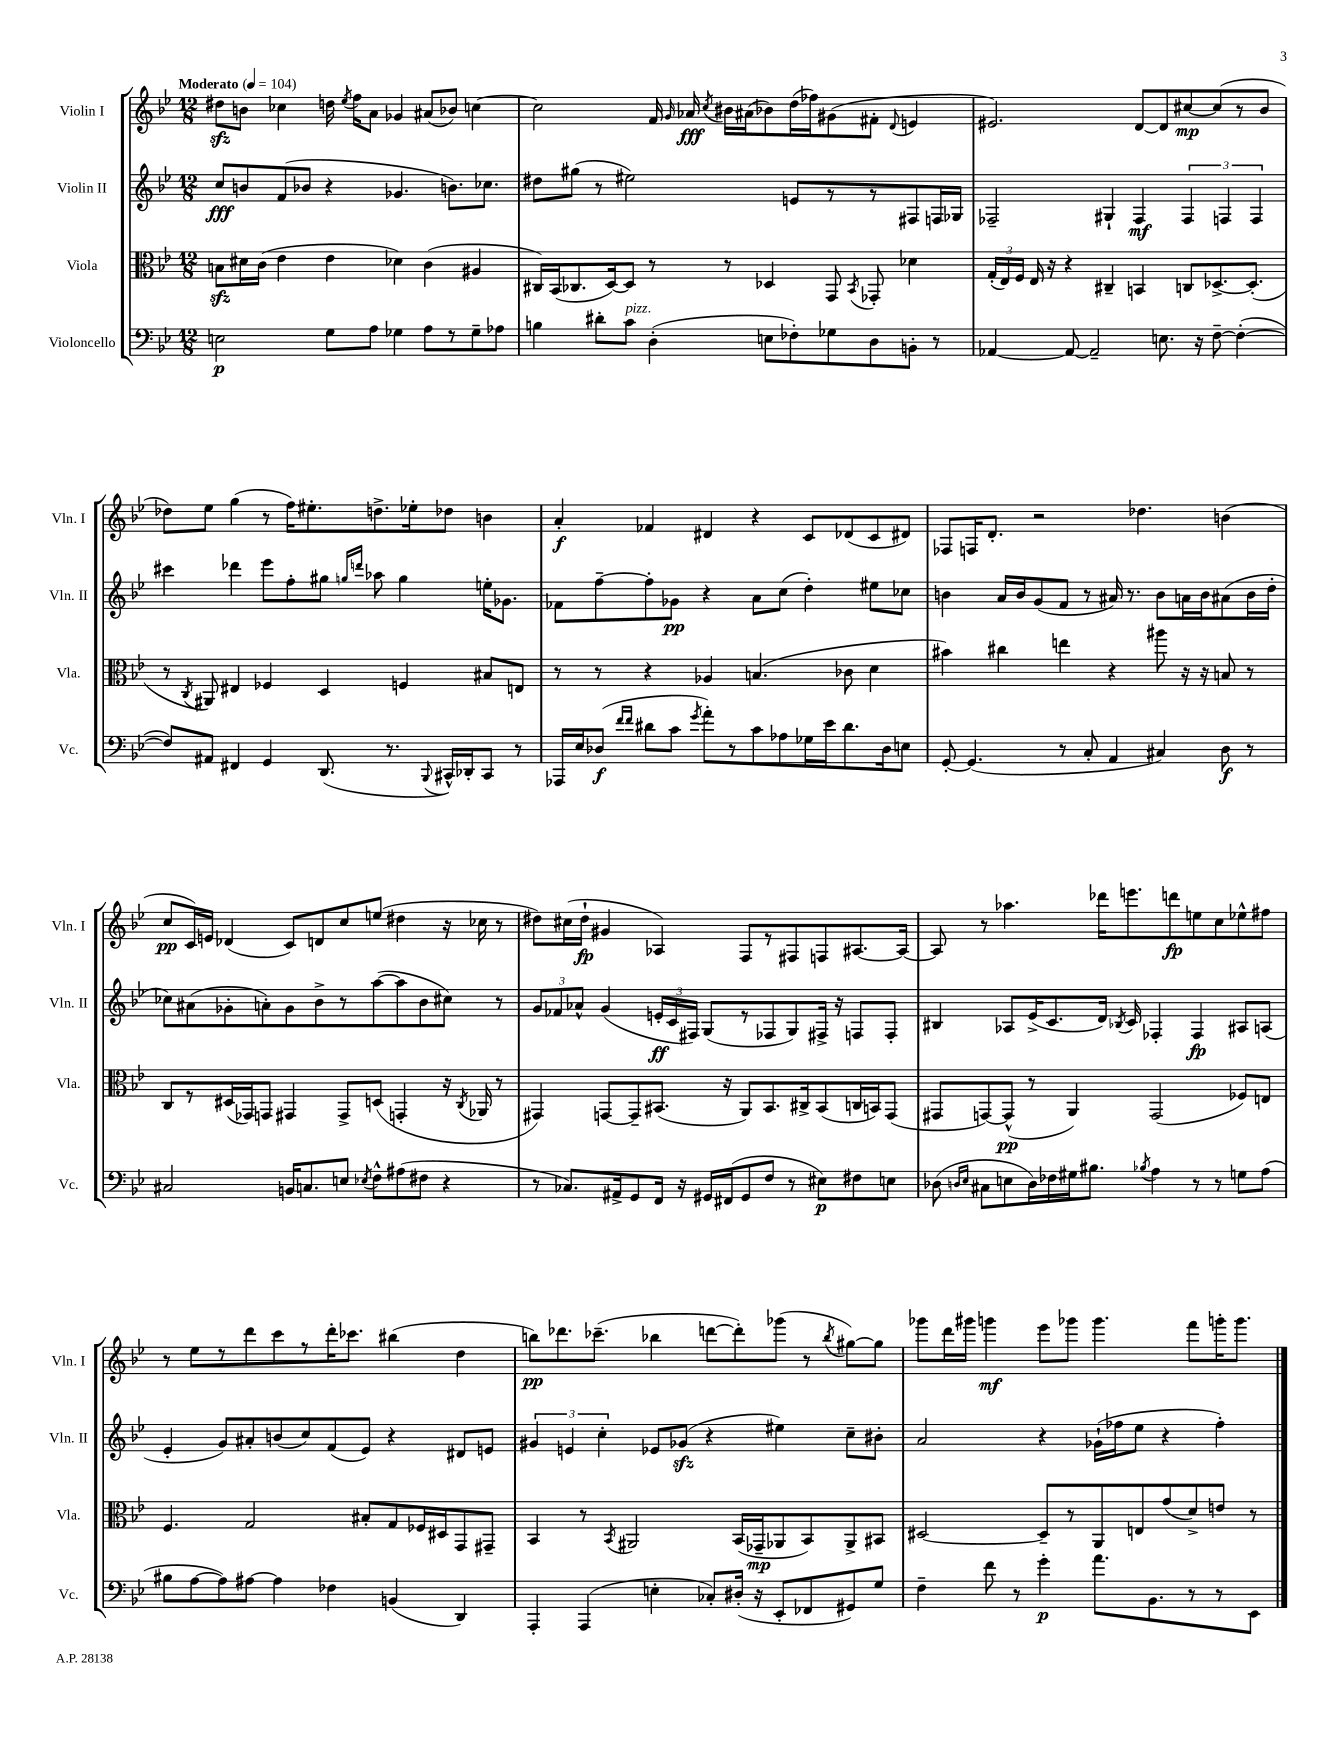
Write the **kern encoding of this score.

**kern	**kern	**kern	**kern
*staff4	*staff3	*staff2	*staff1
*clefF4	*clefC3	*clefG2	*clefG2
*k[b-e-]	*k[b-e-]	*k[b-e-]	*k[b-e-]
*M12/8	*M12/8	*M12/8	*M12/8
*MM104	*MM104	*MM104	*MM104
2E\	8B\L	8cc/L	8dd#\L
.	16d#\L	8b/	8b\J
.	(16c\JJ	.	.
.	4e-\	(8f/	4cc-\
.	.	8b-/J	.
8G\L	4e-\	4r	16dd\
.	.	.	8qee-/
.	.	.	16ff\LK
8A\J	.	.	8a\J
4G-\	4d-\)	4.g-/	4g-/
8A\L	(4c\	.	(8a#/L
8r	.	8.b\L)	8b-/J)
8G-~\	4A#/	.	[4cc\
.	.	8.cc-\J	.
8A-\J	.	.	.
=	=	=	=
4B\	16C#/LL)	8dd#\L	2cc\]
.	(16BB-/J	.	.
.	8.C-/	(8gg#\J	.
8d#'\L	.	8r	.
.	[16D/k)	.	.
8c\J	8D/]J	2ee#\)	.
(4D'\	8r	.	16f/
.	.	.	16qqg/
.	.	.	16a-/
.	.	.	8qcc/
.	8r	.	16b#\LL
.	.	.	(16a#\J
8E\L	4D-/	.	8b-\)
8F-'\)	.	8e/L	(16dd\L
.	.	.	16ff-\J)
8G-\	8GG/	8r	(8g#\
.	8qBB-/	.	.
8D\	8GG-'/	8r	8f#'\J
.	.	.	8qqd/
8BB'\J	4d-\	8F#/	4e/
8r	.	16F/L	.
.	.	16G-/JJ	.
=	=	=	=
[4AA-/	(24G'/LL	2F-~/	2.e#/)
.	24E-/)	.	.
.	24F/JJ	.	.
.	16E-/	.	.
.	16r	.	.
8AA-/_	4r	.	.
2AA-~/]	.	.	.
.	4C#~/	4G#`/	.
.	4BB/	4F-/	[8d/L
8.E\	.	.	8d/]
.	8C/L	6F-/	[8cc#/
16r	.	.	.
[8F~\	[8.D-^/	.	(8cc#/]
.	.	6F/	.
(4F'\_	.	.	8r
.	(8.D-'/]J	.	.
.	.	6F/	.
.	.	.	8b-/J
=	=	=	=
8F/]L)	8r	4ccc#\	8dd-\L)
.	8qC/	.	.
8AA#/J	8AA#/)	.	8ee-\J
4FF#/	4E#/	4ddd-\	(4gg\
4GG/	4F-/	8eee-\L	8r
.	.	8ff'\	16ff\LK)
.	.	.	8.ee#'\
(8.DD/	4D/	8gg#\J	.
.	.	16qqgg/LL	.
.	.	16qqddd/JJ	.
.	.	8aa-\	8.dd^\
8.r	.	.	.
.	4F/	4gg\	.
.	.	.	16ee-'\k
8qqBBB-/	.	.	.
16CC#^^/LL)	.	.	8dd-\J
16DD-'/J	.	.	.
8CC#/J	8B#/L	16ee'\LK	4b\
.	.	8.g-\J	.
8r	8E/J	.	.
=	=	=	=
16AAA-/LL	8r	8f-\L	4a'/
16E-/J	.	.	.
(8D-/J	8r	[8ff~\	.
16qqf/LL	.	.	.
16qqf/JJ	.	.	.
8d#\L	4r	8ff'\]	4f-/
8c\J	.	8g-\J	.
8qg/	.	.	.
8a'\L)	4A-/	4r	4d#/
8r	.	.	.
8c\	(4.B/	8a\L	4r
8A-\	.	(8cc\J	.
16G-\L	.	4dd'\)	8c/L
16e-\J	.	.	.
8.d#\	8c-\	.	(8d-/
.	4d\	8ee#\L	8c/
16D-\k	.	.	.
8E\J	.	8cc-\J	8d#/J)
=	=	=	=
[8GG'/	4b#\)	4b\	8F-/L
(4.GG/]	.	.	16F/K
.	.	.	8.d'/J
.	4cc#\	16a/LL	.
.	.	16b/J	.
.	.	(8g/	2r
8r	4ee\	8f/J	.
8C'/	.	8r	.
4AA/	4r	16a#/)	.
.	.	8.r	.
.	.	.	4.dd-\
4C#/)	8aa#\	8b\L	.
.	16r	16a\L	.
.	16r	16b\J	.
8D\	8B/	(8a#\	(4b\
8r	8r	16b\L	.
.	.	16dd'\JJ	.
=	=	=	=
2C#/	8C/L	8cc-\L)	8cc/L
.	8r	(8a#\	16c/L)
.	.	.	16e/JJ
.	(16D#/L	8g-'\	(4d-/
.	16GG-/J)	.	.
.	8GG/J	8a'\)	.
16BB/LK	4GG#/	8g-\	8c/L)
8.C/	.	.	.
.	.	8b-^\	8d/
8E/J	8GG#^/L	8r	8cc/
8qE-/	.	.	.
8F^^\L	(8D/J	([8aa\	(8ee/J
(8A#\	4GG'/	8aa\]	4dd#\
8F#\J	.	8b-\	.
4r	16r	8cc#\J)	16r
.	8qC/	.	.
.	16AA-/	.	16cc-\
.	8r	8r	8r
=	=	=	=
8r	4GG#/)	12g/L	8dd#\L)
.	.	12f-/	.
8.C-/L)	.	.	(16cc#\L
.	.	12a-^^/J	.
.	.	.	16dd#`\JJ
.	[8GG/L	(4g/	4g#/
16AA#^/k	.	.	.
8GG/	8GG~/]	.	.
16FF/Jk	(8.BB#/J	24e'/LL	4A-/)
.	.	24c/	.
16r	.	.	.
.	.	24F#/JJ)	.
16GG#/LL	.	(8G/L	.
(16FF#/J	16r	.	.
8GG#/	8AA/L)	8r	8F/L
8F/J	8.BB#/	8F-/	8r
8r	.	8G/)	8F#/
.	16C#^/k	.	.
8E#\L)	(8BB#/	16F#^/Jk	8F/
.	.	16r	.
8F#\	16C/L	8F/L	[8.A#/
.	16BB/J)	.	.
8E\J	(8GG/J	8F'/J	.
.	.	.	16A#/_Jk
=	=	=	=
(8D-\	8GG#/L	4B#/	8A#/]
16qqD/LL	.	.	.
16qqE-/JJ	.	.	.
8C#\L	[8GG/)	.	8r
8E\	(8GG^^/]J	8A-/L	4.aa-\
16D\L)	8r	(16e-^/K	.
16F-\	.	8.c/	.
16G#\J	4AA/)	.	.
8.B#\J	.	.	.
.	.	16d/Jk)	16ddd-\LK
.	.	8qB-/	.
.	.	16c/	8.eee\
8qB-/	.	.	.
4A\	(2GG/	4F-'/	.
.	.	.	8ddd\
8r	.	4F-/	8ee\
8r	.	.	8cc\
8G\L	8F-/L)	8A#/L	8ee-^^\
(8A\J	8E/J	(8A/J	8ff#\J
=	=	=	=
8B#\L	4.F/	4e-'/	8r
[8A\	.	.	8ee-\L
8A\])	.	8g/L)	8r
[8A#\J	2G/	8a#'/	8ddd\
4A#\]	.	(8b/	8ccc\
.	.	8cc/)	8r
4F-\	.	(8f/	16ddd'\K
.	.	.	8.ccc-\J
.	8B#'/L	8e-/J)	.
(4BB/	8G/	4r	(4bb#\
.	16F-/L	.	.
.	16D#/J	.	.
4DD/)	8GG/	8d#/L	4dd\
.	8GG#~/J	8e/J	.
=	=	=	=
4AAA'/	4BB-/	6g#/	8bb\L)
.	.	.	8.ddd-\
.	.	6e/	.
(4AAA/	8r	.	.
.	.	.	(8.ccc-~\J
.	.	6cc'\	.
.	8qBB-/	.	.
.	2AA#/	.	.
4E'\	.	8e-/L	4bb-\
.	.	(8g-/J	.
8C-'/L)	.	4r	[8ddd\L
(16D#'/Jk	(16BB-/LL	.	8ddd'\])
16r	16GG-~/J	.	.
8EE-'/L	8AA-/	4ee#\)	(8ggg-\J
8FF-/	8BB-/)	.	8r
.	.	.	8qbb-/
8GG#/)	8AA-^/	8cc~\L	[8gg#\L)
8G/J	8BB#/J	8b#'\J	8gg#\]J
=	=	=	=
4F~\	[2D#/	2a/	8ggg-\L
.	.	.	16ddd\L
.	.	.	16ggg#\JJ
8f\	.	.	4ggg\
8r	.	.	.
4g'\	8D#~/]L	4r	8eee-\L
.	8r	.	8ggg-\J
8.a\L	8AA/	(16g-`\LL	4.ggg-\
.	.	16ff-\J	.
.	8E/	8ee-\J	.
8.BB-\	.	.	.
.	(8g/	4r	.
8r	8d^/)	.	8fff\L
8r	8e/J	4ff-'\)	16ggg'\K
.	.	.	8.ggg\J
8EE-\J	8r	.	.
==	==	==	==
*-	*-	*-	*-
